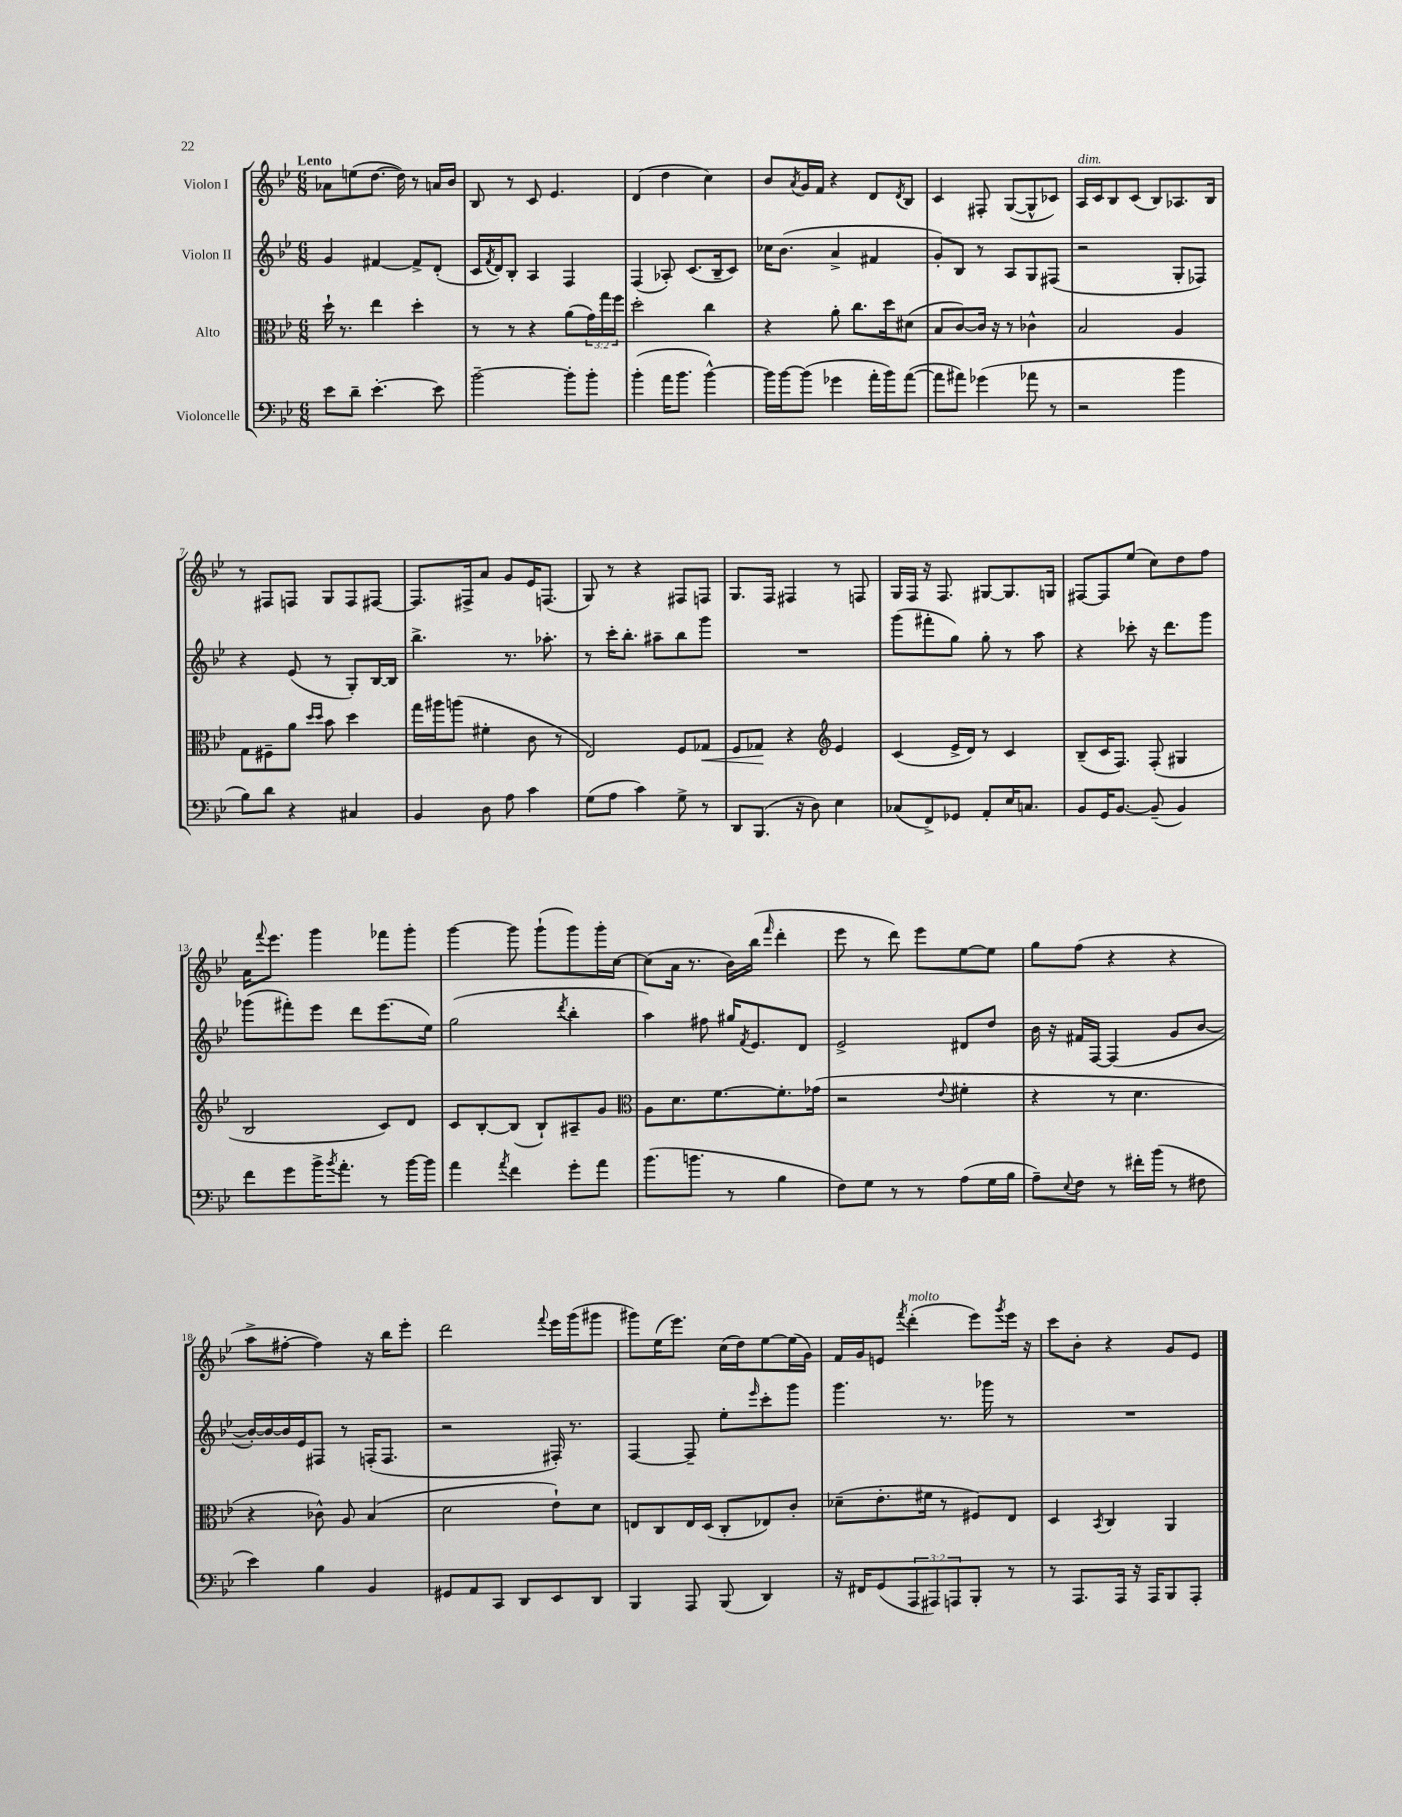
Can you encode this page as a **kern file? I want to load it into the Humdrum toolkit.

**kern	**kern	**kern	**kern
*staff4	*staff3	*staff2	*staff1
*clefF4	*clefC3	*clefG2	*clefG2
*k[b-e-]	*k[b-e-]	*k[b-e-]	*k[b-e-]
*M6/8	*M6/8	*M6/8	*M6/8
8e-	16dd`	4g	8a-
.	8.r	.	.
8d~	.	.	(8ee
[4.e-'	4ee-	[4f#	[8.dd
.	.	.	16dd])
.	4dd'	8f#^]	8r
8e-]	.	(8d'	16a
.	.	.	16b-
=	=	=	=
[2b-~	8r	16c	8B-
.	.	8qf	.
.	.	16d)	.
.	8r	8B-'	8r
.	4r	4A	8c
.	.	.	4.e-
8b-']	(8a	4F	.
8b-'	24g)	.	.
.	24gg	.	.
.	24ff	.	.
=	=	=	=
(4b-'	2dd'	(4F	(4d
16a	.	8A-')	4dd
8.b-	.	.	.
.	.	(8.c	.
[4b-^^)	4cc	.	4cc)
.	.	16B-~	.
.	.	8c)	.
=	=	=	=
16b-]	4r	16cc-	8b-
[16b-	.	(8.b-	.
.	.	.	8qa
(8b-]	.	.	16g
.	.	.	16f
4g-	8a'	4a^	4r
.	8.cc	.	.
16a'	.	4f#	8d
16b-)	16dd	.	.
.	.	.	8qd
([8a	(8d#	.	8B-
=	=	=	=
8a]	8B-	8g')	4c
8a#)	[8c)	8B-	.
(4g-	16c]	8r	8F#'
.	16r	.	.
.	8r	8A	([8G
8a-	4c-^^	8G	8G^^]
8r	.	(8F#	8c-)
=	=	=	=
2r	2B-	2r	16A
.	.	.	16c
.	.	.	8B-
.	.	.	(8c
.	.	.	8B-)
4b-	4A	8G'	8.A-
.	.	8F-)	.
.	.	.	16B-
=	=	=	=
8B-)	8G	4r	8r
8d	8F#~	.	8F#
4r	8a	(8e-	8F
.	16qqdd	.	.
.	16qqdd	.	.
.	8b-	8r	8G
4C#	4dd	8G')	8F
.	.	[16B-	[8F#
.	.	16B-]	.
=	=	=	=
4BB-	16gg	4.bb-^	8.F#]
.	16aa#	.	.
.	(8aa	.	.
.	.	.	16F#^
8D	4f#'	.	8a
8A	.	8.r	8g
4c	8c	.	16e-
.	.	8.aa-'	(8.F
.	8r	.	.
=	=	=	=
(8G	2E-)	8r	8G)
8A	.	16ccc'	8r
.	.	8.bb-'	.
4c)	.	.	4r
.	.	8aa#~	.
8G^	8F	8bb-	8F#
8r	8G-	8ggg	8F
=	=	=	=
8DD	8F	2.r	8.G
(8.BBB-	8G-	.	.
.	.	.	16F
.	4r	.	4F#
16r	.	.	.
8D)	.	.	.
*	*clefG2	*	*
4E-	4e-	.	8r
.	.	.	8F
=	=	=	=
(8C-	(4c	(8ggg	16G
.	.	.	16F
8FF^)	.	8fff#'	16r
.	.	.	8.F
8GG-	16e-^	8gg)	.
.	16d)	.	.
8AA'	8r	8gg'	[8G#
16E-	4c	8r	8.G#]
8.C	.	.	.
.	.	8aa	.
.	.	.	16G
=	=	=	=
8BB-	(8B-~	4r	[8F#
16GG	16c	.	8F#]
[8.BB-	8.F)	.	.
.	.	8ccc-'	(8ee-
(8BB-~]	(8F'	16r	8cc)
.	.	8.ddd	.
4BB-)	4G#	.	8dd
.	.	8ggg	8ff
=	=	=	=
8f	2B-	(8ggg-	16a
.	.	.	8qqfff
.	.	.	8.eee-
8g	.	8fff#')	.
16b-^	.	8eee-	4ggg
8qb-	.	.	.
8.a'	.	.	.
.	.	8ddd	.
8r	8c)	(8.eee-	8fff-
[16b-	8d	.	8ggg'
16b-]	.	16ee-)	.
=	=	=	=
4a	8c	(2gg	[4ggg
.	[8B-'	.	.
8qa	.	.	.
4f	(8B-]	.	8ggg]
.	8B-`)	.	(8ggg`
.	.	8qddd	.
8g'	8A#~	4bb-'	8ggg)
8a	8g	.	16ggg'
.	.	.	[16cc
=	=	=	=
*	*clefC3	*	*
(8.b-	8A	4aa)	(8cc]
.	8.d	.	16a
8.b	.	.	8.r
.	.	8ff#	.
.	[8.f	.	.
8r	.	16gg#	16b-)
.	.	8qf	.
.	.	8.e-	(16bb-
.	.	.	16qqfff
4B-	8.f']	.	4ddd'
.	.	8d	.
.	(16g-	.	.
=	=	=	=
8F)	2r	2e-^	8eee-
8G	.	.	8r
8r	.	.	8ddd)
8r	.	.	8eee-
.	8qqe-	.	.
(8A	4f#'	8d#	[8ee-
16G	.	8dd	8ee-]
16B-	.	.	.
=	=	=	=
8A~)	4r	16b-	8gg
.	.	16r	.
8qqE-	.	.	.
8F	.	16f#	(8ff
.	.	[16F	.
8r	8r	(4F]	4r
16f#'	4.d	.	.
(16b-	.	.	.
8r	.	8g	4r
8F#	.	[8b-	.
=	=	=	=
4e-)	4r	16b-'_)	8aa^
.	.	16b-_	.
.	.	16b-]	[8ff#'
.	.	16e-	.
4B-	8c-^^)	8F#	4ff#])
.	8A	8r	.
4BB-	(4B-	(16F'	16r
.	.	8.F	16bb-
.	.	.	8eee-'
=	=	=	=
8GG#	2d	2r	2ddd
8AA	.	.	.
8CC	.	.	.
8DD	.	.	.
.	.	.	8qqfff
8EE-	8e-`)	16F#')	16eee-
.	.	8.r	(16ggg
8DD	8d	.	8ggg#
=	=	=	=
4BBB-	8E	[4F	8ggg#)
.	8C	.	(16ee-
.	.	.	8.eee-)
8AAA	16E	8F~]	.
.	(16D	.	.
(8BBB-	8C'	8ee-'	(16cc
.	.	.	16dd)
.	.	16qqeee-	.
4DD)	8E-)	8ccc'	[8ee-
.	8c'	8ggg	(16ee-]
.	.	.	16g)
=	=	=	=
16r	(8d-~	4.ggg	16f
16FF#	.	.	16g
(8GG	8.e-'	.	8e
.	.	.	8qfff
12AAA	.	.	(4ddd'
.	16f#	.	.
12AAA#)	.	.	.
.	8r	8.r	.
12AAA	.	.	.
8BBB-'	8F#)	.	8eee-)
.	.	16ggg-	.
.	.	.	8qggg
8r	8E-	8r	16eee-
.	.	.	16r
=	=	=	=
8r	4D	2.r	8ccc
8.AAA	.	.	8b-'
.	8qBB-	.	.
.	4C	.	4r
16AAA	.	.	.
16r	.	.	.
16AAA	.	.	.
8BBB-	4AA	.	8g
8AAA'	.	.	8e-
==	==	==	==
*-	*-	*-	*-
